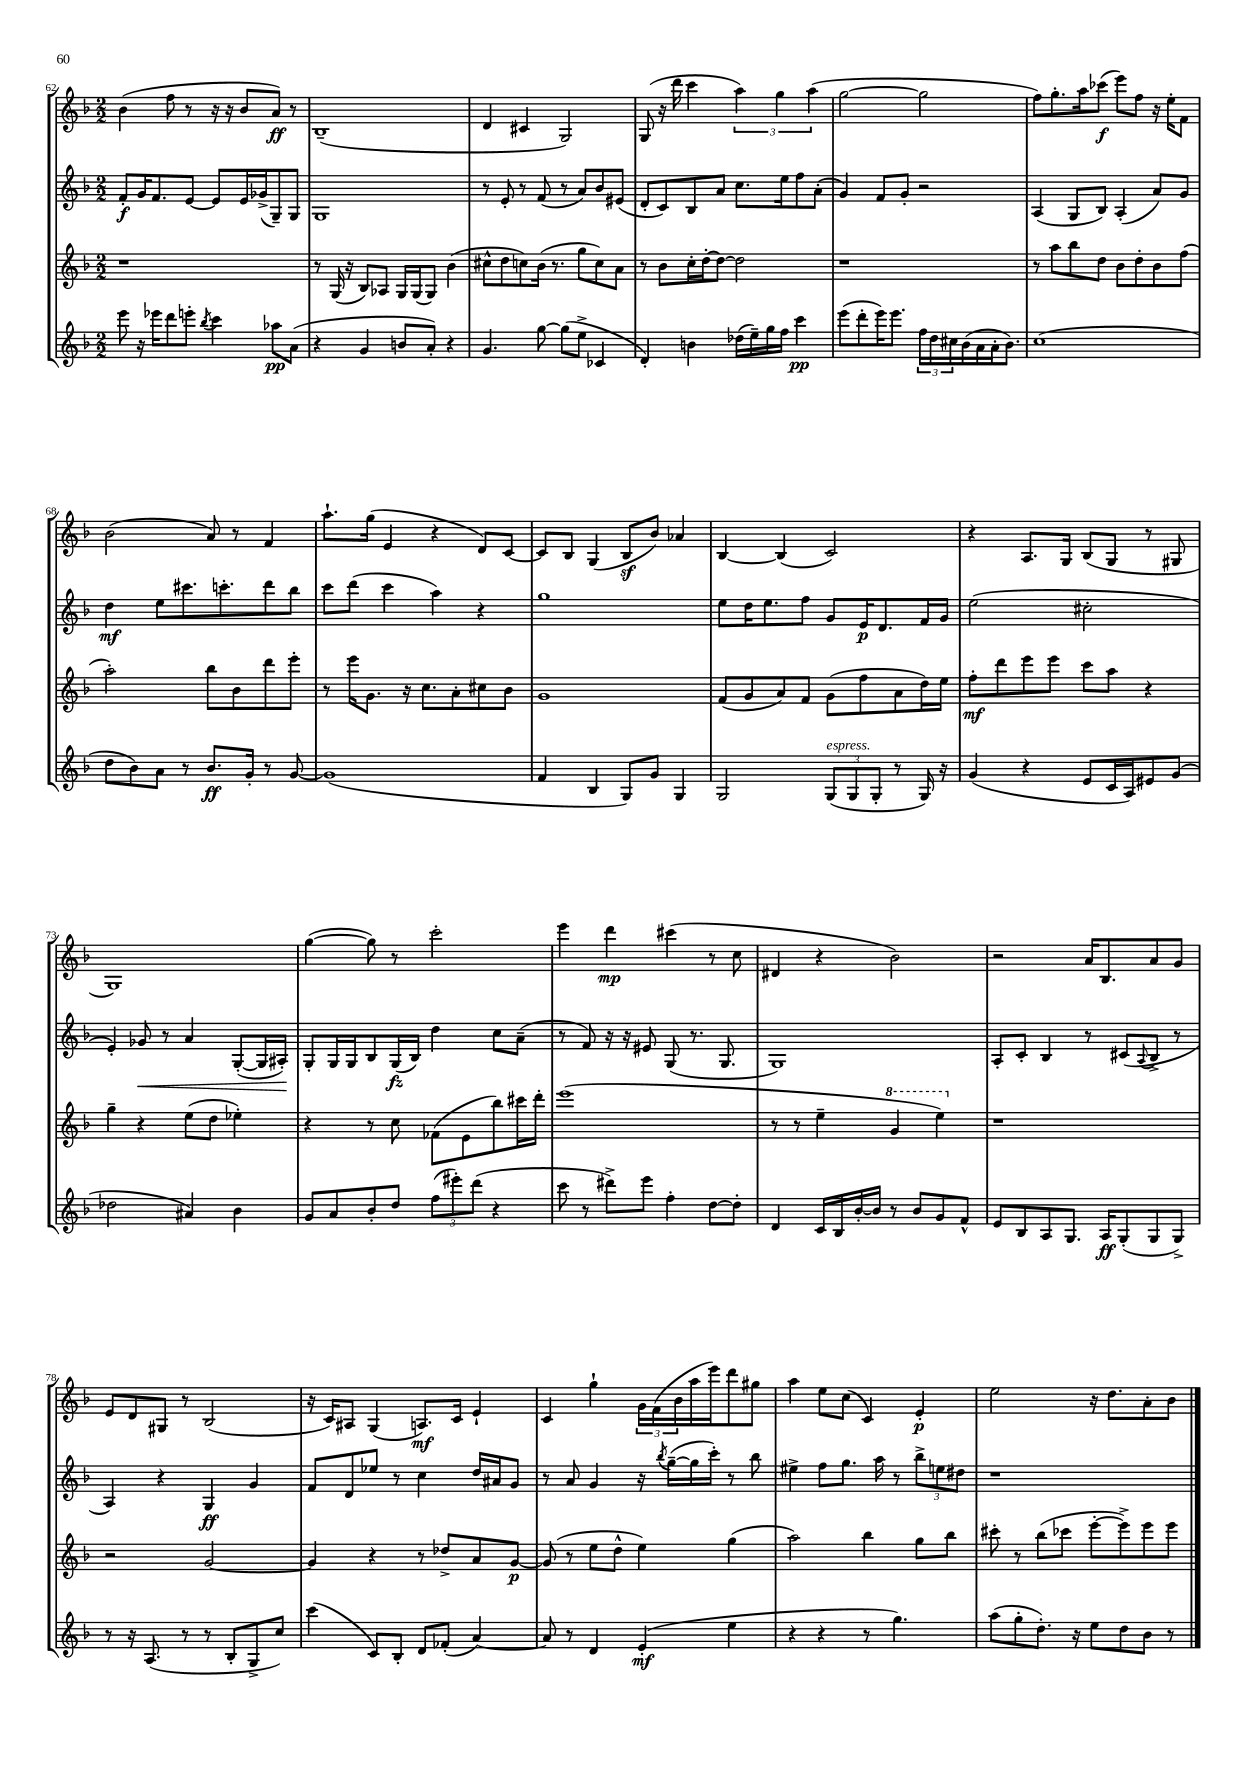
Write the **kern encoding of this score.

**kern	**kern	**kern	**kern
*staff4	*staff3	*staff2	*staff1
*clefG2	*clefG2	*clefG2	*clefG2
*k[b-]	*k[b-]	*k[b-]	*k[b-]
*M2/2	*M2/2	*M2/2	*M2/2
8eee	1r	8f'	(4b-
16r	.	16g	.
16eee-	.	8.f	.
8ddd	.	.	8ff
8eee'	.	[8e	8r
8qbb-	.	.	.
4ccc	.	8e]	16r
.	.	.	16r
.	.	16e	8b-
.	.	(16g-^	.
8aa-	.	8G~)	8a)
(8a	.	8G	8r
=	=	=	=
4r	8r	1G	(1B-~
.	(16G	.	.
.	16r	.	.
4g	8B-)	.	.
.	8A-	.	.
8b	16G	.	.
.	(16G	.	.
8a')	8G)	.	.
4r	(4b-	.	.
=	=	=	=
4.g	8cc#^^	8r	4d
.	8dd	8e'	.
.	8cc)	8r	4c#
[8gg	(16b-	(8f	.
.	8.r	.	.
(8gg]	.	8r	2G)
8ee^	8gg	8a)	.
4c-	8cc)	8b-	.
.	8a	(8e#	.
=	=	=	=
4d')	8r	8d'	(8G
.	8b-	8c)	16r
.	.	.	16ddd
4b	16cc'	8B-	4ccc
.	[16dd'	.	.
.	8dd_	8a	.
(16dd-	2dd]	8.cc	6aa)
16ee~)	.	.	.
16gg	.	.	.
.	.	.	6gg
16ff	.	16ee	.
4ccc	.	8ff	.
.	.	.	(6aa
.	.	(8a'	.
=	=	=	=
(8eee	1r	4g)	[2gg
8ddd'	.	.	.
16eee)	.	8f	.
8.eee	.	.	.
.	.	8g'	.
24ff	.	2r	2gg]
24dd	.	.	.
24cc#	.	.	.
(16b-	.	.	.
16a	.	.	.
16a'	.	.	.
8.b-)	.	.	.
=	=	=	=
(1cc	8r	(4A	8ff)
.	8aa	.	8.gg'
.	8bb-	8G	.
.	.	.	16aa
.	8dd	8B-)	(8ccc-
.	8b-	(4A'	8eee)
.	8dd'	.	8ff
.	8b-	8a)	16r
.	.	.	16ee'
.	(8ff	8g	8f
=	=	=	=
8dd	2aa')	4dd	(2b-
8b-)	.	.	.
8a	.	8ee	.
8r	.	8.ccc#	.
8.b-	8bb-	.	8a)
.	.	8.ccc'	.
.	8b-	.	8r
16g'	.	.	.
8r	8ddd	8ddd	4f
[8g	8eee'	8bb-	.
=	=	=	=
(1g]	8r	8ccc	8.aa`
.	16eee	(8ddd	.
.	8.g	.	(16gg
.	.	4ccc	4e
.	16r	.	.
.	8.cc	.	.
.	.	4aa)	4r
.	8a'	.	.
.	8cc#	4r	8d)
.	8b-	.	[8c
=	=	=	=
4f	1g	1gg	8c]
.	.	.	8B-
4B-	.	.	(4G
8G)	.	.	8B-
8g	.	.	8b-)
4G	.	.	4a-
=	=	=	=
2G	(8f	8ee	[4B-
.	8g	16dd	.
.	.	8.ee	.
.	8a)	.	(4B-]
.	8f	8ff	.
(12G	(8g	8g	2c)
12G	.	.	.
.	8ff	16e	.
12G'	.	.	.
.	.	8.d	.
8r	8a	.	.
16G)	16dd)	16f	.
16r	16ee	16g	.
=	=	=	=
(4g	8ff'	(2ee	4r
.	8ddd	.	.
4r	8eee	.	8.A
.	8eee	.	.
.	.	.	16G
8e	8ccc	2cc#'	(8B-
16c	8aa	.	8G
16A)	.	.	.
8e#	4r	.	8r
(8g	.	.	8G#
=	=	=	=
2dd-	4gg~	4e')	1G)
.	4r	8g-	.
.	.	8r	.
4a#)	(8ee	4a	.
.	8dd	.	.
4b-	4ee-')	([8G'	.
.	.	16G]	.
.	.	16A#')	.
=	=	=	=
8g	4r	8G'	([4gg
8a	.	16G	.
.	.	16G	.
8b-'	8r	8B-	8gg])
8dd	8cc	(16G	8r
.	.	16B-)	.
(12ff	(8f-	4dd	2ccc'
12eee#')	.	.	.
.	8e	.	.
(12ddd	.	.	.
4r	8bb-)	8cc	.
.	16ccc#	(8a~	.
.	16ddd'	.	.
=	=	=	=
8ccc	(1eee	8r	4eee
8r	.	8f)	.
8ddd#^)	.	16r	4ddd
.	.	16r	.
8eee	.	8e#	.
4ff'	.	(8G	(4ccc#
.	.	8.r	.
[8dd	.	.	8r
.	.	8.G	.
8dd']	.	.	8cc
=	=	=	=
4d	8r	1G)	4d#
.	8r	.	.
16c	4ee~	.	4r
16B-	.	.	.
[16b-'	.	.	.
16b-]	.	.	.
8r	4gg	.	2b-)
8b-	.	.	.
8g	4eee)	.	.
8f^^	.	.	.
=	=	=	=
8e	1r	8A'	2r
8B-	.	8c'	.
8A	.	4B-	.
8.G	.	.	.
.	.	8r	16a
16A	.	.	8.B-
(8G'	.	(8c#	.
.	.	8qqA	.
8G	.	8B-^	8a
8G^)	.	8r	8g
=	=	=	=
8r	2r	4A)	8e
16r	.	.	8d
(8.A	.	.	.
.	.	4r	8G#
8r	.	.	8r
8r	[2g	4G	(2B-
8B-'	.	.	.
8G^	.	4g	.
8cc)	.	.	.
=	=	=	=
(4ccc	4g]	8f	16r
.	.	.	16c)
.	.	8d	8A#
8c)	4r	8ee-	(4G
8B-'	.	8r	.
8d	8r	4cc	8.A)
(8f-'	8dd-^	.	.
.	.	.	16c
[4a)	8a	16dd	4e`
.	.	16a#	.
.	[8g	8g	.
=	=	=	=
8a]	(8g]	8r	4c
8r	8r	8a	.
4d	8ee	4g	4gg`
.	8dd^^	.	.
(4e'	4ee)	16r	24g
.	.	.	(24f
.	.	8qbb-	.
.	.	([16gg~	.
.	.	.	24b-
.	.	16gg]	16aa
.	.	16ccc')	16eee)
4ee	(4gg	8r	8ddd
.	.	8bb-	8gg#
=	=	=	=
4r	2aa)	4ee#^	4aa
4r	.	8ff	8ee
.	.	8.gg	(8cc
8r	4bb-	.	4c)
.	.	16aa	.
4.gg)	.	8r	.
.	8gg	12bb-^	4e'
.	.	12ee	.
.	8bb-	.	.
.	.	12dd#	.
=	=	=	=
(8aa	8ccc#'	1r	2ee
8gg'	8r	.	.
8.dd')	(8bb-	.	.
.	8ccc-	.	.
16r	.	.	.
8ee	[8eee'	.	16r
.	.	.	8.dd
8dd	8eee^])	.	.
8b-	8eee	.	8a'
8r	8eee	.	8b-
==	==	==	==
*-	*-	*-	*-
